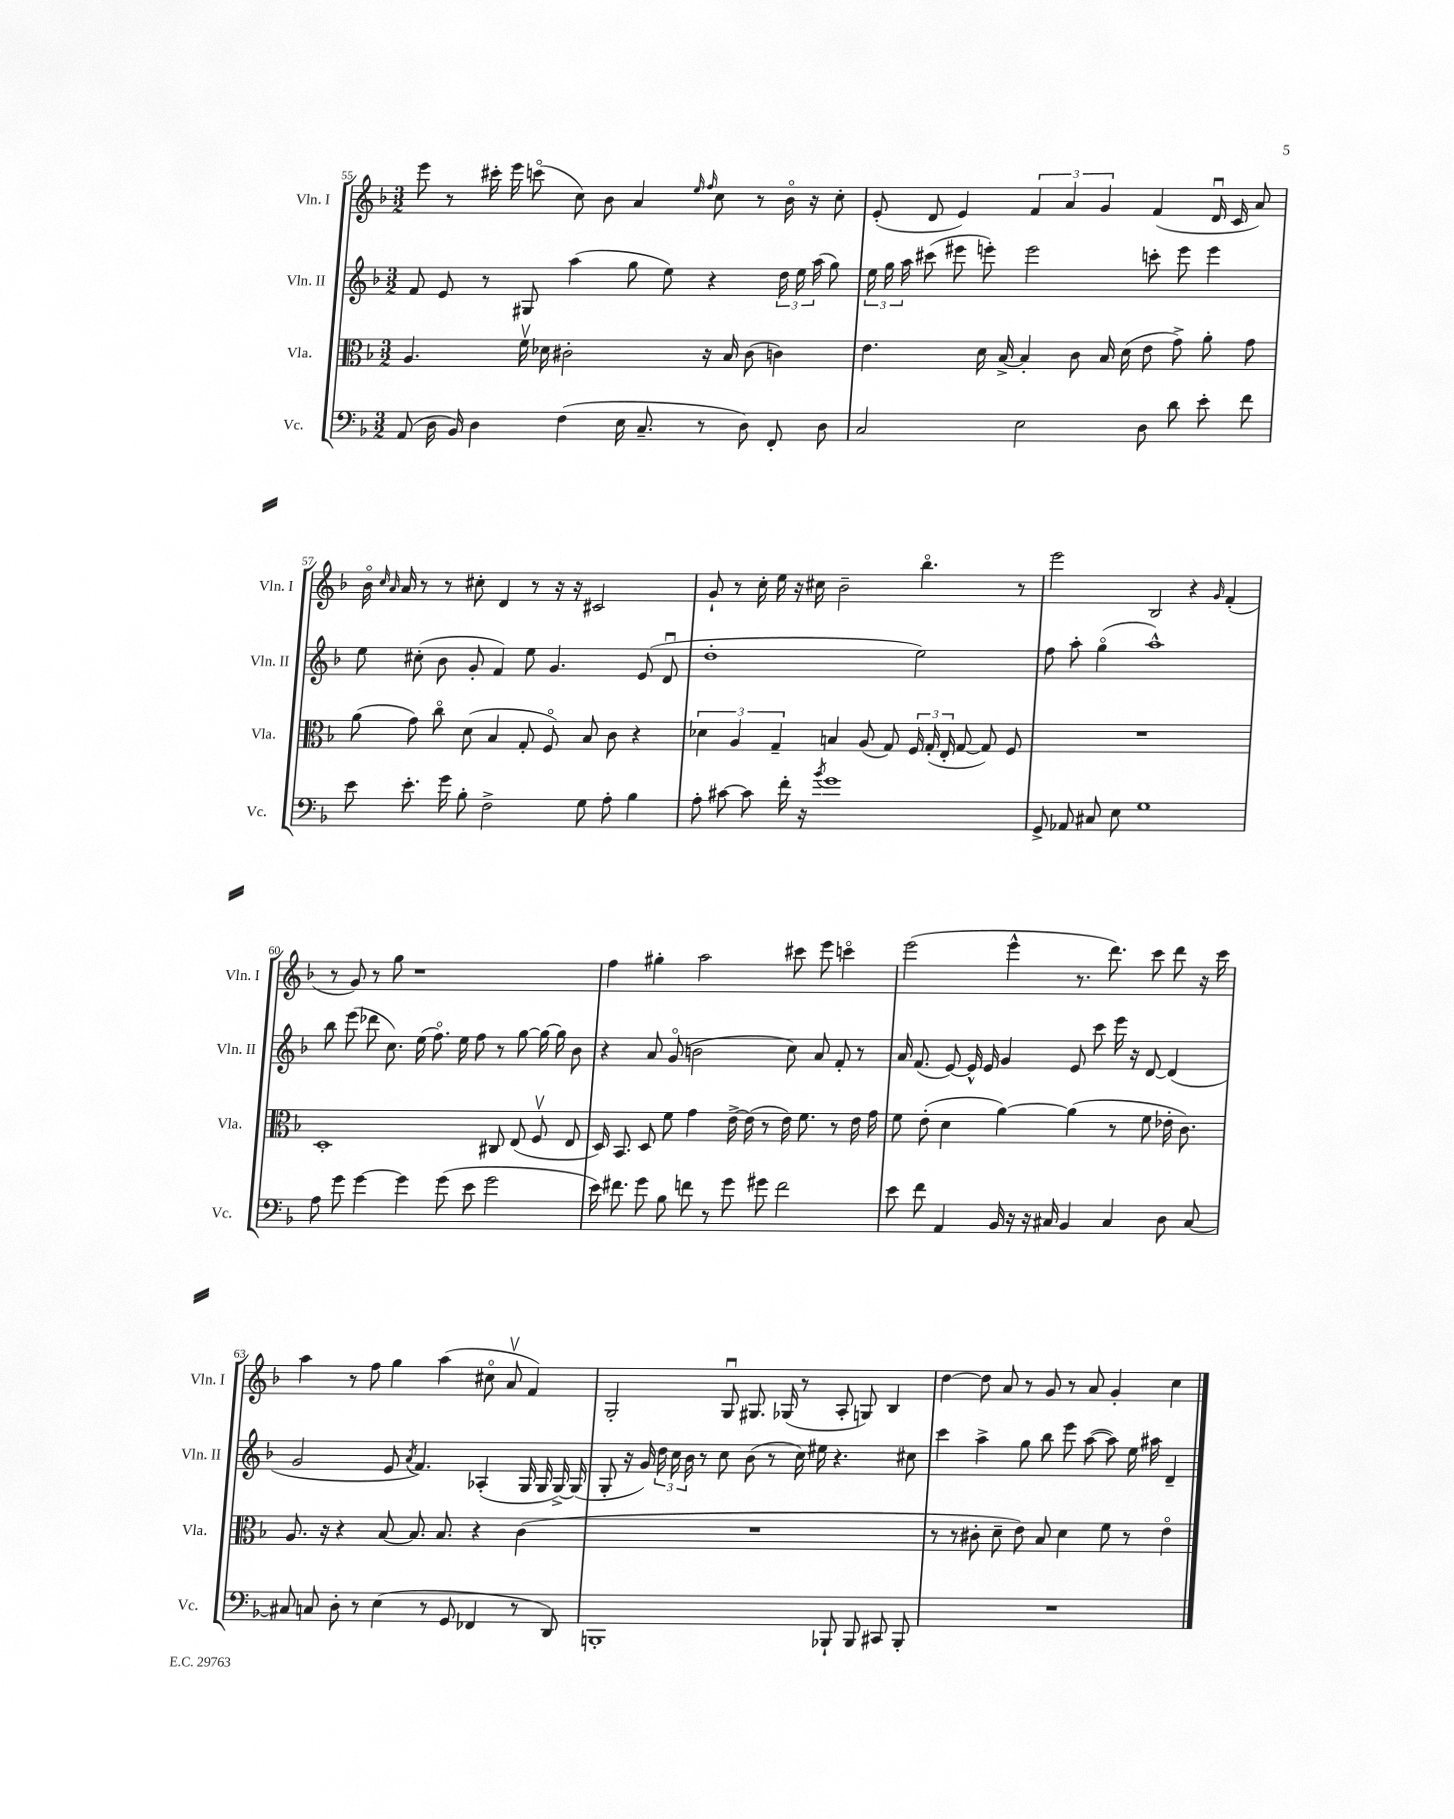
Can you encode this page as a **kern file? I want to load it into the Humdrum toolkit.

**kern	**kern	**kern	**kern
*part4	*part3	*part2	*part1
*staff4	*staff3	*staff2	*staff1
*I"Vc.	*I"Vla.	*I"Vln. II	*I"Vln. I
*I'Vc.	*I'Vla.	*I'Vln. II	*I'Vln. I
*clefF4	*clefC3	*clefG2	*clefG2
*k[b-]	*k[b-]	*k[b-]	*k[b-]
*M3/2	*M3/2	*M3/2	*M3/2
=55	=55	=55	=55
(8AA/	4.A/	8f/	8eee\
16D\	.	8e/	8r
16BB-/)	.	.	.
4D\	.	8r	16ccc#X'\
.	.	.	16eee\
.	16fv\	8G#X/	(8cccn\
.	16d-X\	.	.
(4F\	2c#X'\	(4aa\	8cc\)
.	.	.	8b-\
16E\	.	8gg\	4a/
8.C~/	.	.	.
.	.	8ee\)	.
.	.	.	16qqee/
.	.	.	16qqff/
8r	16r	4r	8cc\
.	16B-/	.	.
8D\)	(8c#\	.	8r
8FF'/	4cn\)	24dd\	16b-\
.	.	24ee\	.
.	.	.	16r
.	.	(24aa\	.
8D\	.	8gg\)	8cc'\
=56	=56	=56	=56
2C/	4.e\	24ee\	(8e'/
.	.	24gg\	.
.	.	24aa\	.
.	.	(8ccc#X\	8d/
.	.	8eee#X\	4e/)
.	16d\	8eeen'\)	.
.	[16B-^/	.	.
2E\	4B-'/]	2eee\	6f/
.	.	.	6a/
.	8c\	.	.
.	.	.	6g/
.	16B-/	.	.
.	(16d\	.	.
8D\	8e\	8cccn'\	(4f/
8d\	8g^\)	8eee\	.
8e'\	8a'\	4eee\	16du/
.	.	.	16c/
8f\	8g\	.	8a/)
!!LO:LB:g=z
=57	=57	=57	=57
8e\	(8a\	8ee\	16b-\
.	.	.	16qqcc/
.	.	.	16qqa/
.	.	.	16a/
8.e'\	8g\)	(8cc#X'\	8r
.	8cc\	8b-\	8r
16g\	.	.	.
8B-'\	(8d\	8g'/	8cc#X'\
2F^\	4B-/	4f/)	4d/
.	8G'/	8ee\	8r
.	8F/)	4.g/	16r
.	.	.	16r
8G\	8B-/	.	2c#X/
8A'\	8c\	.	.
4B-\	4r	(8e/	.
.	.	8du/	.
=58	=58	=58	=58
8A'\	6d-X\	1dd'	8g`/
[8c#X\	.	.	8r
.	6A/	.	.
8c#\]	.	.	16cc'\
.	.	.	16ee\
.	6G~/	.	.
16f'\	.	.	16r
16r	.	.	16cc#X\
8qb-/	.	.	.
1g	4Bn/	.	2b-~\
.	(8A/	.	.
.	8G/)	.	.
.	24F/	2ee\)	4.bb-\
.	(24G'/	.	.
.	24E'/	.	.
.	[8G/	.	.
.	8G/])	.	.
.	8F/	.	8r
=59	=59	=59	=59
8GG^/	1.r	8ff\	2eee\
8AA-X/	.	8aa'\	.
8C#X/	.	(4gg\	.
8E\	.	.	.
1G	.	1aa^^)	2B-/
.	.	.	4r
.	.	.	16qqg/
.	.	.	(4f'/
!!LO:LB:g=z
=60	=60	=60	=60
8A\	1D'	8bb-\	8r
8g\	.	(8eee\	8g/)
[4g\	.	8ddd-X\	8r
.	.	8.cc\)	8gg\
4g\]	.	.	1r
.	.	(16ee\	.
.	.	8.ff\)	.
(8g\	.	.	.
.	.	16ee\	.
8e\	.	8ff\	.
2g\	8C#X/	8r	.
.	(8E/	[8gg\	.
.	8Fv/	16gg\_	.
.	.	16gg\]	.
.	8E/	8b-\	.
=61	=61	=61	=61
16e\)	16D/)	4r	4ff\
8.f#X\	8.BB-/	.	.
8g\	8D/	8a/	4gg#X'\
8B-\	8f\	(8g/	.
8fn\	4g\	2bn\	2aa\
8r	.	.	.
8g\	[16e^\	.	.
.	(16e\]	.	.
8g#X\	8r	.	.
2f\	16e\)	8cc\)	8ccc#X\
.	8.f\	.	.
.	.	8a/	8eee\
.	8r	8f'/	4cccn\
.	16e\	8r	.
.	16g\	.	.
=62	=62	=62	=62
8e\	8f\	16a/	(2eee\
.	.	(8.f/	.
8f\	(8e'\	.	.
4AA/	4d\	[8e/)	.
.	.	16e^^/]	.
.	.	16e/	.
16BB-/	[4a\)	4g/	4eee^^\
16r	.	.	.
16r	.	.	.
16C#X/	.	.	.
4BB-/	(4a\]	8e/	8.r
.	.	8ccc\	.
.	.	.	8.ddd\)
4C#/	8r	16eee\	.
.	.	16r	.
.	8f\	[8d/	8ccc\
8D\	16e-X'\	(4d/]	8ddd\
.	8.c\)	.	.
[8C#/	.	.	16r
.	.	.	16ccc\
!!LO:LB:g=z
=63	=63	=63	=63
8C#X/]	8.A/	2g/	4aa\
8Cn/	.	.	.
.	16r	.	.
8D'\	4r	.	8r
8r	.	.	8ff\
(4E\	[8B-/	8e/	4gg\
.	.	8qa/	.
.	8.B-/]	4.f/)	.
8r	.	.	(4aa\
.	8.B-/	.	.
8GG/	.	.	.
4FF-X/	4r	(4A-X'/	8cc#X\
.	.	.	8av/
8r	(4c\	16G/	4f/)
.	.	16G/	.
8DD/)	.	[16G^/)	.
.	.	(16G/]	.
=64	=64	=64	=64
1BBBn'	1.r	8G'/	2G'/
.	.	16r	.
.	.	16g/)	.
.	.	24dd\	.
.	.	24cc\	.
.	.	24b-\	.
.	.	8r	.
.	.	8cc\	8Gu/
.	.	(8b-\	8.G#X/
.	.	8r	.
.	.	.	(16G-X/
.	.	16cc\)	8r
.	.	16ee#X\	.
8BBB-X`/	.	4.r	8A'/
8BBB-/	.	.	8Gn/)
8CC#X/	.	.	4B-/
8BBB-'/	.	8cc#X\	.
=65	=65	=65	=65
1.r	8r	4ccc\	[4dd\
.	8r	.	.
.	8c#X'\	4aa^\	8dd\]
.	8d~\	.	8a/
.	8e\)	8gg\	8r
.	8B-/	8bb-\	8g/
.	4d\	8eee\	8r
.	.	([8aa\	8a/
.	8f\	8aa\])	4g'/
.	8r	16ee\	.
.	.	16aa#X\	.
.	4e\	4d~/	4cc\
==	==	==	==
*-	*-	*-	*-
